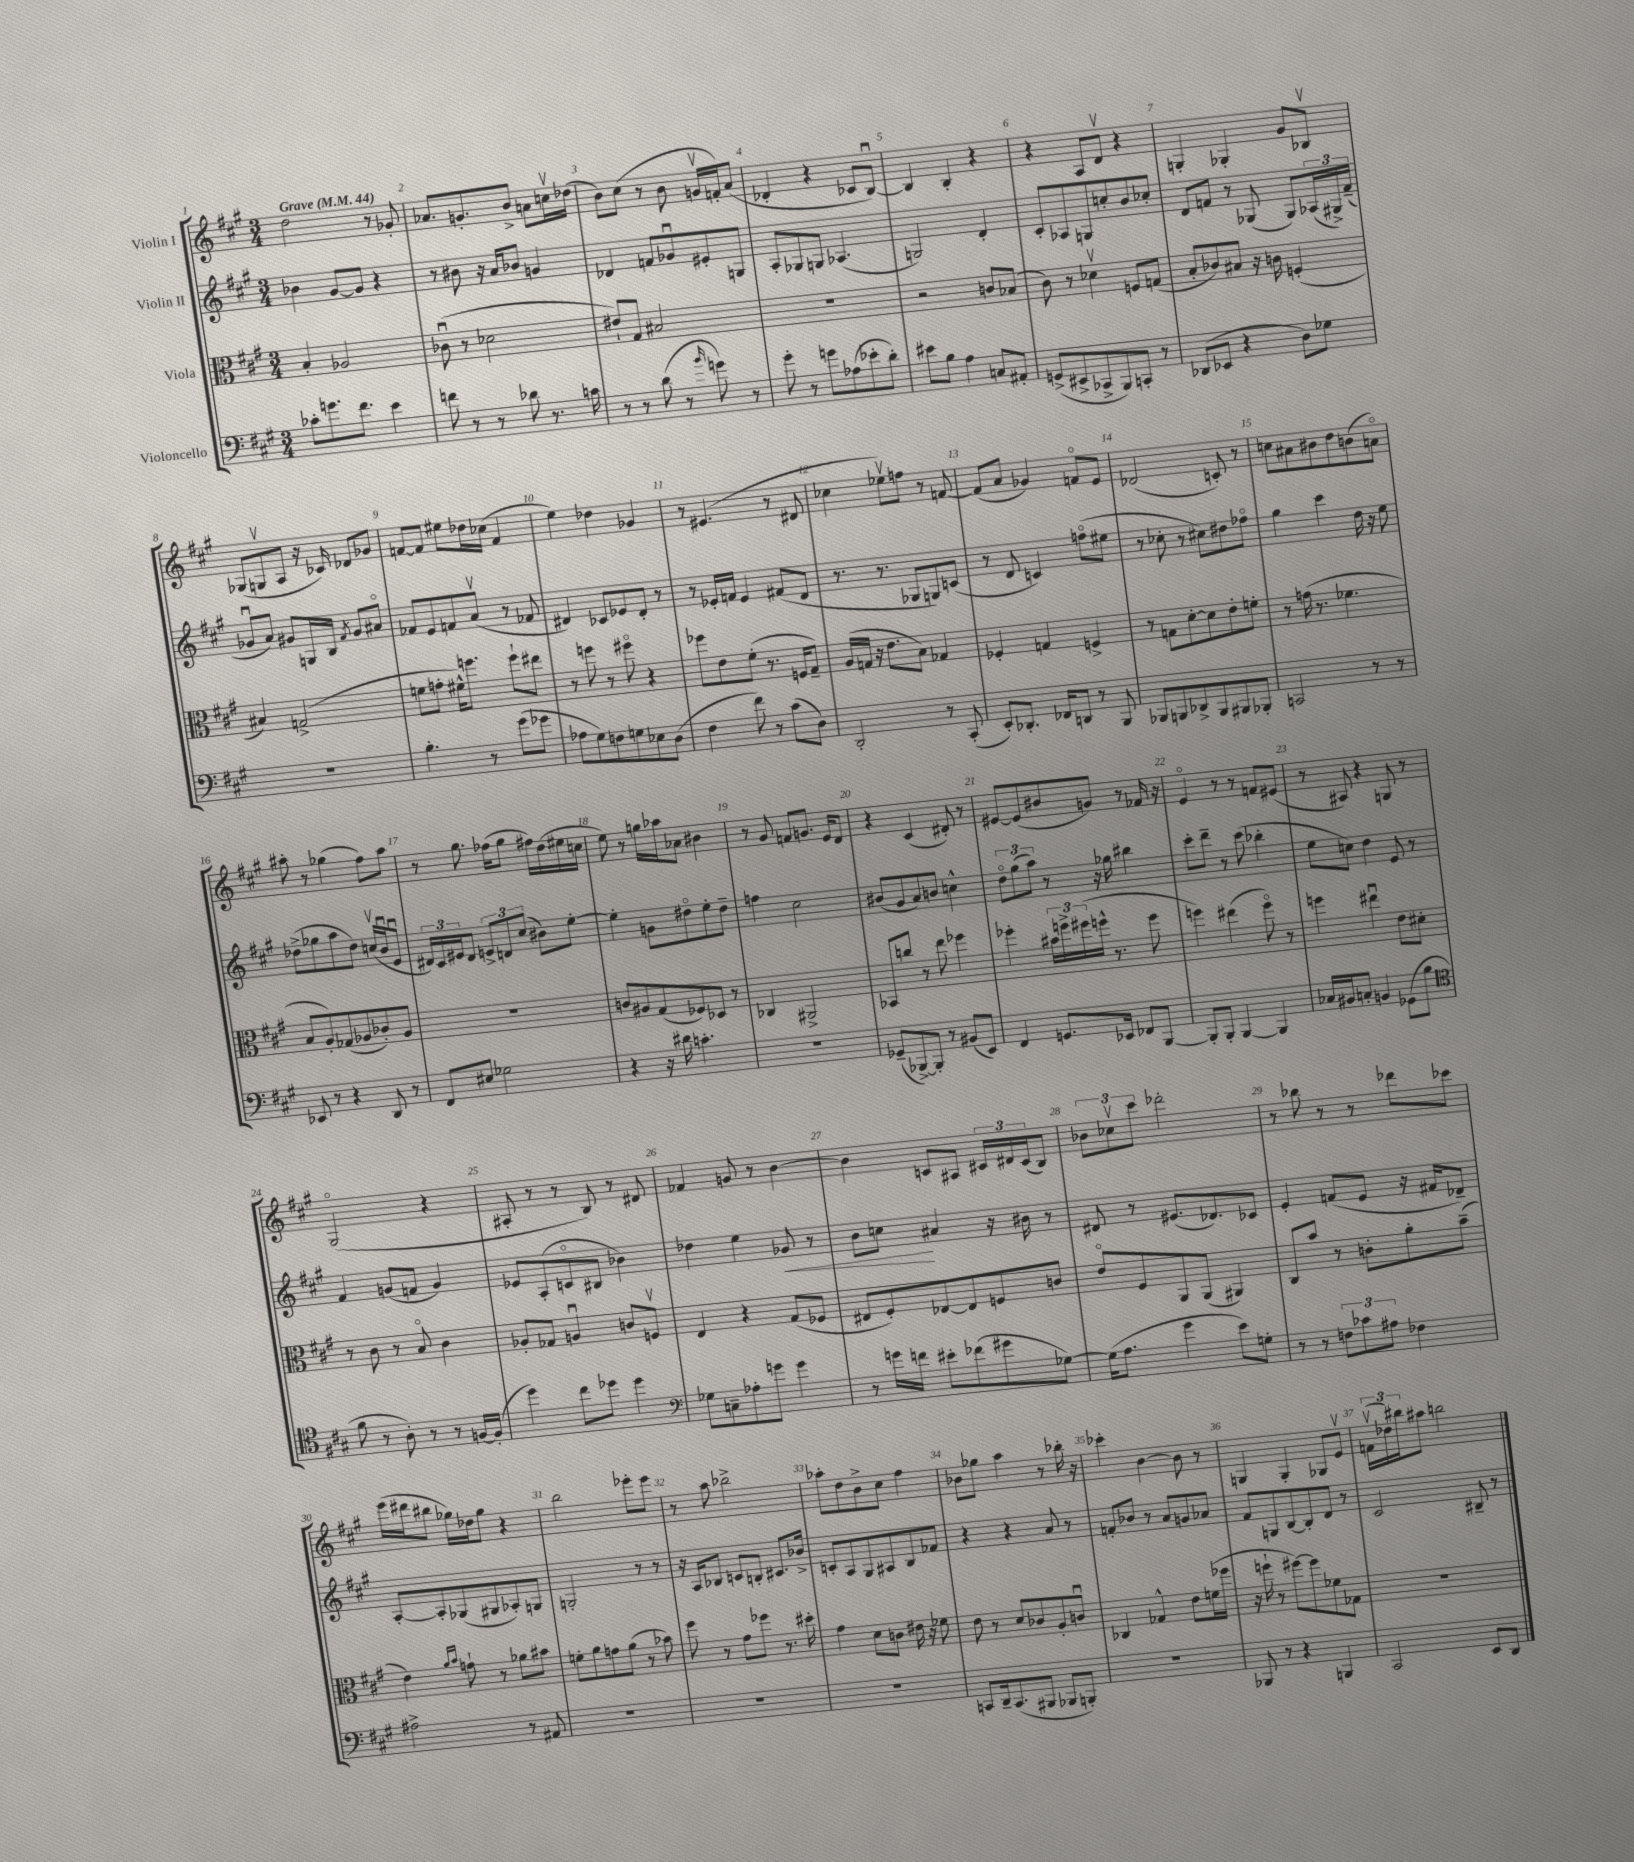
<<
\new StaffGroup <<
\new Staff = "s0" \with { instrumentName = "Violin I" } {
    \clef treble \key a \major \numericTimeSignature \time 3/4 \tempo "Grave" 4 = 44
    d''2 r8 ges'8-. |
    aes'8. g'8.-. b'8-> a'8 c''16\upbow des''16( |
    b'8) cis''8( r8 b'8 g'16\upbow f'16-.) a'8( |
    des'4-. r4 ces'8 b8~\downbow) |
    b4 b4-. r4 |
    r4 a8 d'8\upbow r4 |
    g4-. ges4-. gis'8 bes8\upbow |
    ges8( g8\upbow a8 r16 ces'16) des'8 ges'8 |
    f'8~ f'8 eis''8 des''16 ces''16( f'4 |
    e''4) des''4 ges'4 |
    r8 eis'4.( r8 dis'8 |
    ces''4 ees''8\upbow) f''8 r8 f'8~ |
    f'8( a'8 ges'4) f'8\flageolet e'8 |
    des'2( c'8-.) r8 |
    c''8 ais'8 bis'8 d''8 b'8( a'8\flageolet) |
    ais''8-. r8 ges''4( fis''8) ais''8 |
    r8 gis''8. fes''16( gis''8 fis''16) d''16( eis''16 c''16 |
    e''8) r8 g''16 aes''16 aes'8 bis'4 |
    r8 gis'8 f'8 g'8. e'16 d'8 |
    r4 cis'4( dis'8-.) r8 |
    eis'8~ eis'8( bis'8 g'8) r8 fes'16 r16 |
    e'4\flageolet r8 r8 f'8 eis'8( |
    r8 ais8) r4 g8 r8 |
    gis2\flageolet( r4 |
    ais8-. r8 r8 b8) r8 dis'8 |
    fes'4 g'8 r8 b'4~ |
    b'4 c'8 ais8 \tuplet 3/2 { cis'16 dis'16 cis'16( } b8) |
    \tuplet 3/2 { bes'8 ces''8\upbow cis'''8 } des'''2-. |
    r8 bes''8 r8 r8 des'''8 ces'''8 |
    e'''16( dis'''16 bis''8 ges''16) des''16 ges''8 r4 |
    b''2 ees'''8-. ees'''8 |
    r8 a''8 bes''2-> |
    aes''8-. d''8 b'8-> cis''8 fis''4 |
    bes'8 ges''8 a''4 r8 bes''16-. r16 |
    ces'''4-. b'4~ b'8 r8 |
    g4 g4-. ges8 e'8\upbow |
    \tuplet 3/2 { f'16\upbow( des''16) bis''16 } ais''8 b''2 \bar "|." |
}
\new Staff = "s1" \with { instrumentName = "Violin II" } {
    \clef treble \key a \major \numericTimeSignature \time 3/4
    bes'4 gis'8~ gis'8 r4 |
    r8 bis'8 r16 a'16 bes'8 g'4 |
    des'4 f'8 ges'8\downbow eis'8-. g8 |
    a8-. ges8 g8 aes4.( |
    g2) d'4-. |
    cis'8-. aes8 g8 c''8-. b'8 ces''8-. |
    d'8 f'8 r8 ges8( ges8) \tuplet 3/2 { aes16( gis16->) f'16--( } |
    ges'8\downbow a'8) gis'8 g16 b16 \acciaccatura { fis'8 } gis'8 ais'8\flageolet |
    fes'8 e'8 f'8 a'8\upbow( r8 fes'8 |
    dis'4) ces'8 ees'8 dis'8-. r8 |
    r8 ees'16-. f'16 ees'4 fis'8( d'8 |
    r8. r8. ges8 g8) c'8( |
    r8 d'8 c'4) f''8\flageolet( eis''8 |
    r8 ces''8-. r8 cis''8) dis''8 fes''8\flageolet |
    gis''4 cis'''4 d''16 r16 e''8 |
    des''8->( ges''8 a''8 des''8) c''16\upbow( b'16\downbow e'8\downbow |
    \tuplet 3/2 { dis'16) cis'16 eis'16 } dis'8 \tuplet 3/2 { e'8-> d'8 cis''8( } bis'8) e''8~-. |
    e''4-. g'8 dis''8\flageolet e''8-. dis''8-- |
    f''4 cis''2 |
    bis'8( gis'8 a'8) b'8 c''4-^ |
    \tuplet 3/2 { d''8\flageolet gis''8( a''8) } r8 r16 ges''16 bis''4 |
    cis'''8-. d'''8-- r8 cis'''8( bes''4-. |
    e''8 c''8) d''4 e'8 r8 |
    fis'4 g'8( f'8 g'4) |
    ees'8 a8-.( c'8\flageolet bis8 bes'4) |
    des''4 e''4 ges'8\< r8 |
    b'8 c''8\! ais'4 r16 bis'16 r8 |
    dis'8 r8 eis'8.( des'8.) ces'8 |
    e'4-. f'8( e'8 r16 fis'16 des'8--) |
    a8~-. a8-. ges8( gis8 aes8-.) g8 |
    g2-. r8 r8 |
    r16 a16 bes8 c'8 b8-. cis'8. bes'16-> |
    c'8-. a8 gis8 ais8 b8 fes'8 |
    r4 r4 a'8 r8 |
    f'8-. bes'8 r8 a'8 g'8 aes'8 |
    fis'8 g8 b8~ b8-. d'8 r8 |
    cis'2 bis8-- r8 \bar "|." |
}
\new Staff = "s2" \with { instrumentName = "Viola" } {
    \clef alto \key a \major \numericTimeSignature \time 3/4
    b4-. aes2 |
    ces'8\downbow( r8 des'2 |
    eis'8-!) gis8 bis2 |
    R2. |
    r2 c'8 bes8( |
    cis'8) r8 des'4\upbow f8 g8( |
    b8-. ces'8) bis8 r16 c'16 f4-.( |
    bis4) g2->( |
    f'8 g'8-. fis'16-^) f''8. f''8-! eis''8 |
    r8 f''8 r8 fis''8\flageolet r4 |
    fes''8 e'8 fis'8-.( r8. f16 gis8--) |
    a16( g16 r16 e'8. b8) ges4 |
    fes4-. g4 f4-> |
    r8 g8 d'8~-. d'8 e'8-. f'8-. |
    r8 g'16( r8. fes'4. |
    b8 a8-.) ges8( aes8 ces'8-.) aes8 |
    R2. |
    c'8 ais8 gis8( fes8) des8 r8 |
    ces4 ais,2-> |
    bes,8 c''8 r8 e''8 fes''4 |
    fes''4-. \tuplet 3/2 { bis'16 f''16-> fis''16( } f''16-^ r8. f''8 |
    f''4) eis''4( f''8\flageolet) r8 |
    f''4 eis''4\downbow e'8 dis'8-. |
    r8 cis'8 r8 b8\flageolet cis'4 |
    aes8-. ges8 a4\downbow c'8 f8\upbow |
    e4 r4 gis8( fes8 |
    eis8 fis8-.) ees8~ ees8 f8 c'8 |
    e'8\flageolet fis8 a,8 a,8( ais,4) |
    cis8 b'8 r8 c'8-. a'8-. b'8--( |
    e'4) \grace { a'16 b'16 } g'8-! r8 aes'8 bis'8 |
    f'8-. a'8 g'8 a'8( r8 bes'8) |
    fis''8 r8 gis'8 fes''8 r8. dis''16-. |
    gis'4 d'8 c'8 eis'16 r16 fes'8 |
    e'8 r8 d'8 ces'8 a8-. c'8\downbow |
    ces4 ges4-^ e'8 f'16( fes''16 |
    r16 f''16-! r8 fis''8~) fis''8 fes'8 ges8 |
    R2. \bar "|." |
}
\new Staff = "s3" \with { instrumentName = "Violoncello" } {
    \clef bass \key a \major \numericTimeSignature \time 3/4
    ces'8-. g'8. fis'8. e'4 |
    f'8 r8 r8 des'8 r8. c'16 |
    r8 r8 d'8( r8 \grace { b'16 } g'8) r8 |
    gis'8-. r8 g'8 aes8( ees'8-. d'8-.) |
    eis'8 b8 a4 c8 ais,8-. |
    g,8->( eis,8-> ces,8-> b,,8) c,8-. r8 |
    des,8( ees,8 r4 d8) ges8 |
    R2. |
    b4.-. r8 gis'8( ges'8 |
    aes8 gis8) f8 g8 ees8 d8( |
    fis4 fis'8) r8 cis'8( d8) |
    d,2-. r8 cis,8-.( |
    e,8-.) des,8.-. fes,16 d,8 r8 b,,8 |
    bes,,8 b,,8 des,8-> b,,8 bis,,8 bes,,8-. |
    c,2 r8 r8 |
    ees,8 r8 r4 d,8 r8 |
    fis,8 eis8 ges2 |
    r4 r16 dis'16 c'4.-. |
    R2. |
    ges,8--( bes,,8~->) bes,,8-. r8 bis,8( e,8) |
    fis,4 g,8. ees,16 fes,8 b,,8~ |
    b,,8-. b,,8-. b,,4~ b,,4 |
    ces16 bis,16 c8-. b,4 ges,8( b8 |
    \clef tenor fis'8 r8 a8-.) r8 r8 f16~ f16-.( |
    d''4) cis''8 des''8 des''4 |
    \clef bass ges8 c8-- aes8-. g'8 g'4 |
    r8 g'16 f'16 eis'8-. fes'8( gis'8 ges8~) |
    ges16( a8. gis'4 e'8) g8-. |
    r8 r8 \tuplet 3/2 { f8 ces'8 ais8 } fes4 |
    ais2-> r8 ais,8 |
    R2. |
    R2. |
    R2. |
    c,8 d,16-- c,8.( bis,,8 bes,,8 b,,8-.) |
    R2. |
    bes,,8 r8 r4 b,,4 |
    cis,2 e,8 d,8 \bar "|." |
}
>>
>>
\layout { \context { \Score \override BarNumber.break-visibility = ##(#f #t #t) barNumberVisibility = #all-bar-numbers-visible } }
